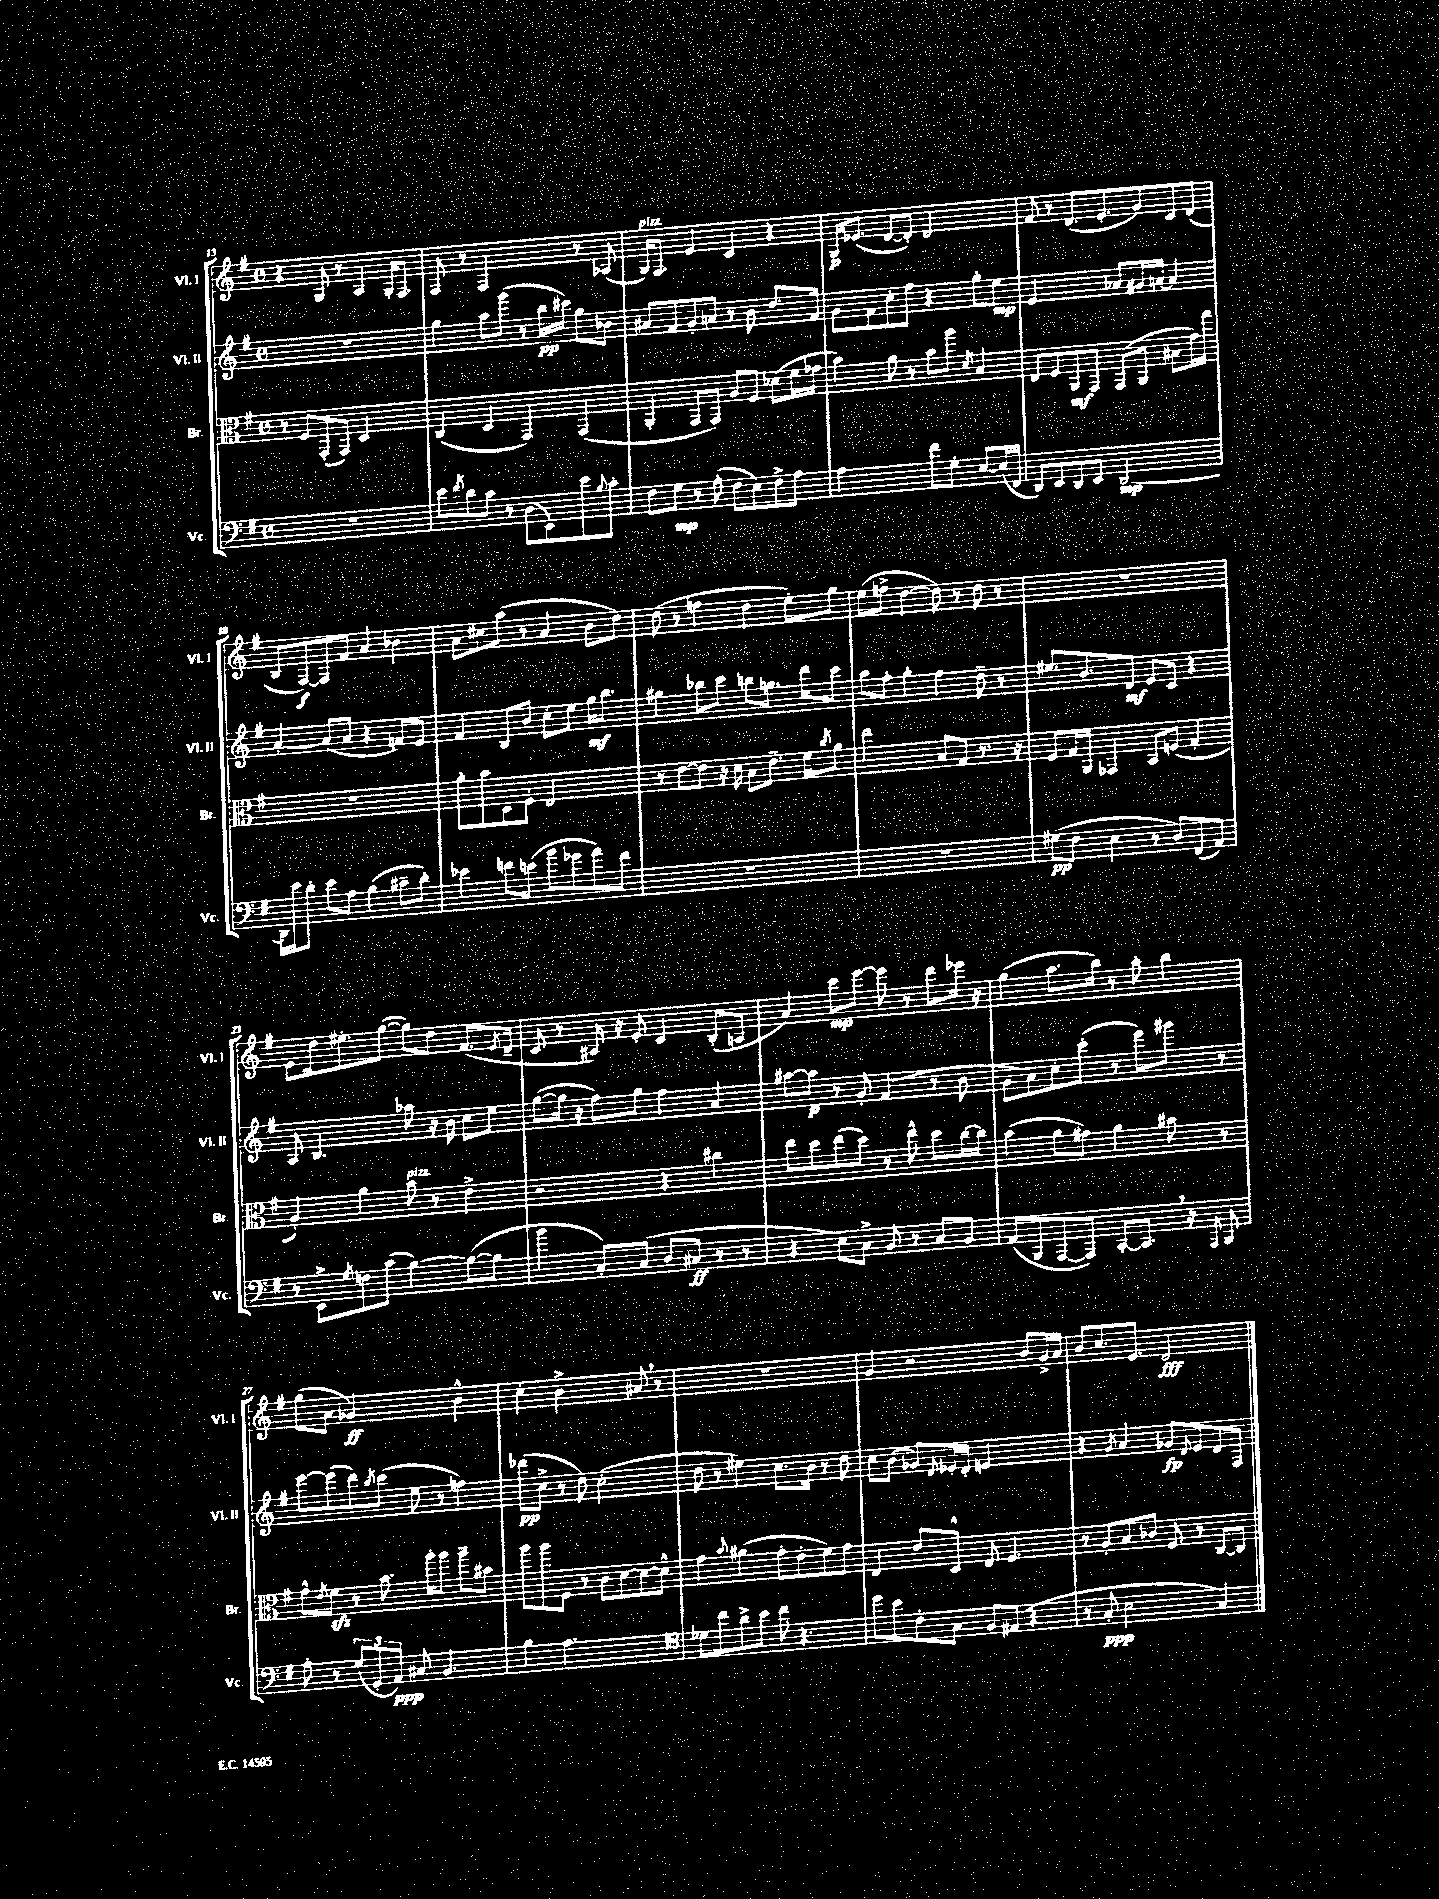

**kern	**kern	**kern	**kern
*staff4	*staff3	*staff2	*staff1
*clefF4	*clefC3	*clefG2	*clefG2
*k[f#]	*k[f#]	*k[f#]	*k[f#]
*M4/4	*M4/4	*M4/4	*M4/4
*met(c)	*met(c)	*met(c)	*met(c)
1r	8r	1r	4r
.	8F#	.	.
.	(8GG'	.	8G
.	8GG)	.	8r
.	2D	.	4A
.	.	.	16G'
.	.	.	8.F#
=	=	=	=
8e	(4C	4gg	8F#
8qf#	.	.	.
8d	.	.	8r
8c	4D	8aa	2F#
8r	.	(8ggg	.
(8D	4GG)	8r	.
8EE)	.	16bb	.
.	.	16ccc#)	.
8e	(4GG	8gg	8r
8qqB	.	.	.
8c'	.	8b-	(8A-
=	=	=	=
8F#	4AA'	8a#	16G)
.	.	.	8.F#
8G	.	8f#	.
8r	8GG	8g'	4e
(8A'	8GG)	8a	.
8F#	8A	8r	4c
8E)	8F#	8b	.
8F#^	(8d-	8.dd	4r
8A	16f#	.	.
.	16g-	16f#	.
=	=	=	=
2A	4b)	8g	16G
.	.	.	(8.e-
.	.	8f#	.
.	8a	8cc'	[8d
.	8r	8ff#	8d'])
8f#	8b	4r	2d
8G'	8aa	.	.
.	8qd	.	.
[8E	4B	8gg'	.
(16E]	.	8ee	.
16FF#	.	.	.
=	=	=	=
8DD)	8E	2e	8f#
8EE	8F#	.	8r
8DD	8AA	.	(8.d
8EE	8GG	.	.
.	.	.	8.e'
[2DD	(8GG	8a-	.
.	8AA	16g#	8g)
.	.	[16a	.
.	8B#	4a]	8c
.	16g)	.	(8d
.	16gg	.	.
=	=	=	=
16DD]	1r	[4a'	8B
16e	.	.	.
8d'	.	.	[8F#)
8e	.	(8a]	8F#]
8A	.	8a	8f#
(4B	.	4r	4a
8c#~	.	8f)	4b-
8d')	.	8e	.
=	=	=	=
4e-	8a'	4f#	8a
.	8b	.	8cc#
8f	8D	8B	(8aa
(8e	8F#'	8b	8r
8b	2E	8cc'	4a
8g-	.	8ee	.
8a)	.	16gg	8b
.	.	8.bb	.
8f	.	.	8dd)
=	=	=	=
1r	8r	4gg#	(8dd
.	[8e	.	8r
.	8e]	8bb-	4ff
.	16r	8ccc	.
.	16d	.	.
.	8B	8bb	4dd
.	8.e~	8.gg	.
.	.	.	8ee')
.	16f#	16ddd	.
.	8qcc	.	.
.	8a	8ccc	8gg
=	=	=	=
1r	2ee	8aa	(8ee
.	.	8ff#'	8ff^
.	.	4gg'	[4dd
.	8B	4ff#	8dd])
.	8G	.	8r
.	8.r	8dd~	8dd
.	.	8r	8r
.	16r	.	.
=	=	=	=
(8G#	8F#	8.ee#	1r
8F#	16G	.	.
.	16AA	8.b	.
4E	4GG-	.	.
.	.	8d	.
8r	8BB	8e	.
8D)	(8F	8c	.
(8FF#	4G'	4r	.
8AA)	.	.	.
=	=	=	=
8r	4A')	8A	8e
8EE^	.	4.B	16dd
.	.	.	8.ee#'
8qG	.	.	.
8F	4a	.	.
(8c	.	.	([8gg
[4B)	8b	8aa-	8gg])
.	8r	16r	8dd
.	.	16b	.
(8B_	4e^	8cc	(8.f#
8B]	.	8ee	.
.	.	.	8qe
.	.	.	16d~
=	=	=	=
4b	2r	([8gg	8c
.	.	16gg]	8r
.	.	16r	.
8C')	.	8ff#)	16A#)
.	.	.	16r
(8C	.	8gg	8e'
8D	4r	4ff#	4c
8C#	.	.	.
8r	4cc#	4a	(8B'
8r	.	.	8A
=	=	=	=
4r	8ee	[8aa#	4a)
.	8dd	8aa#]	.
8E)	(8ee	8r	8ccc
8C^	8dd)	8g'	[8eee
8BB	8r	(4f#	8eee]
8r	8ee^^	.	8r
8C	8dd	8r	8ddd
8BB	[16cc	8b	16eee-
.	16cc]	.	16r
=	=	=	=
(8AA	(4b	8g	(4gg
8BBB	.	8a)	.
[8AAA	8a	8cc'	8.aa
8AAA])	8g#)	(8ccc'	.
.	.	.	16bb)
[8CC'	4a	8r	8r
8.CC]	.	8eee)	8aa'
.	8b#	8ggg#	4bb
16r	.	.	.
8qAAA	.	.	.
8BBB	8r	8r	.
=	=	=	=
8A'	8g^^	[8eee	(8gg
.	8qe	.	.
8r	8f#	(8eee]	8a
(12G	8r	8ddd)	2g-)
12GG'	.	.	.
.	.	8qbb	.
.	8.b	(8ccc	.
12AA)	.	.	.
8C#	.	8ee	.
.	16aa'	.	.
4.BB	8aa	8r	.
.	8aa~	4ff)	4b^^
.	8b#	.	.
=	=	=	=
4B	8aa	(8ddd-	4cc'
.	8aa	8cc^	.
2.A	8F#	8r	2b^
.	8r	8dd)	.
.	8c	(2cc'	.
.	[8d	.	.
.	8d_	.	8a#
.	8d^^]	.	8r
=	=	=	=
*clefC4	*	*	*
8d-	4g	8dd	1r
8cc	.	8r	.
.	8qqb	.	.
8a^	(4a#	4ee#)	.
8b	.	.	.
8cc	8g'	8.cc	.
4.r	8e'	.	.
.	.	16b	.
.	8f#)	8r	.
.	8g	8dd	.
=	=	=	=
8dd	4E	8cc	4g
8b	.	(8b	.
8c'	8e	8g-)	2r
.	.	8qqd	.
8G	8D^^	16e-'	.
.	.	16d'	.
8F#	8E	2e	.
(8E#	4.F#	.	.
4r	.	.	8b
.	.	.	16g^
.	.	.	16a
=	=	=	=
8r	8r	4r	8b
8G'	8A'	.	8.cc
.	.	8qg	.
2B	8B	4a	.
.	.	.	8.e
.	8c-	.	.
.	8F#	8g-	2d
.	.	8qqd	.
.	8r	8e	.
4G)	[8C	8d	.
.	8C]	8F#	.
==	==	==	==
*-	*-	*-	*-
